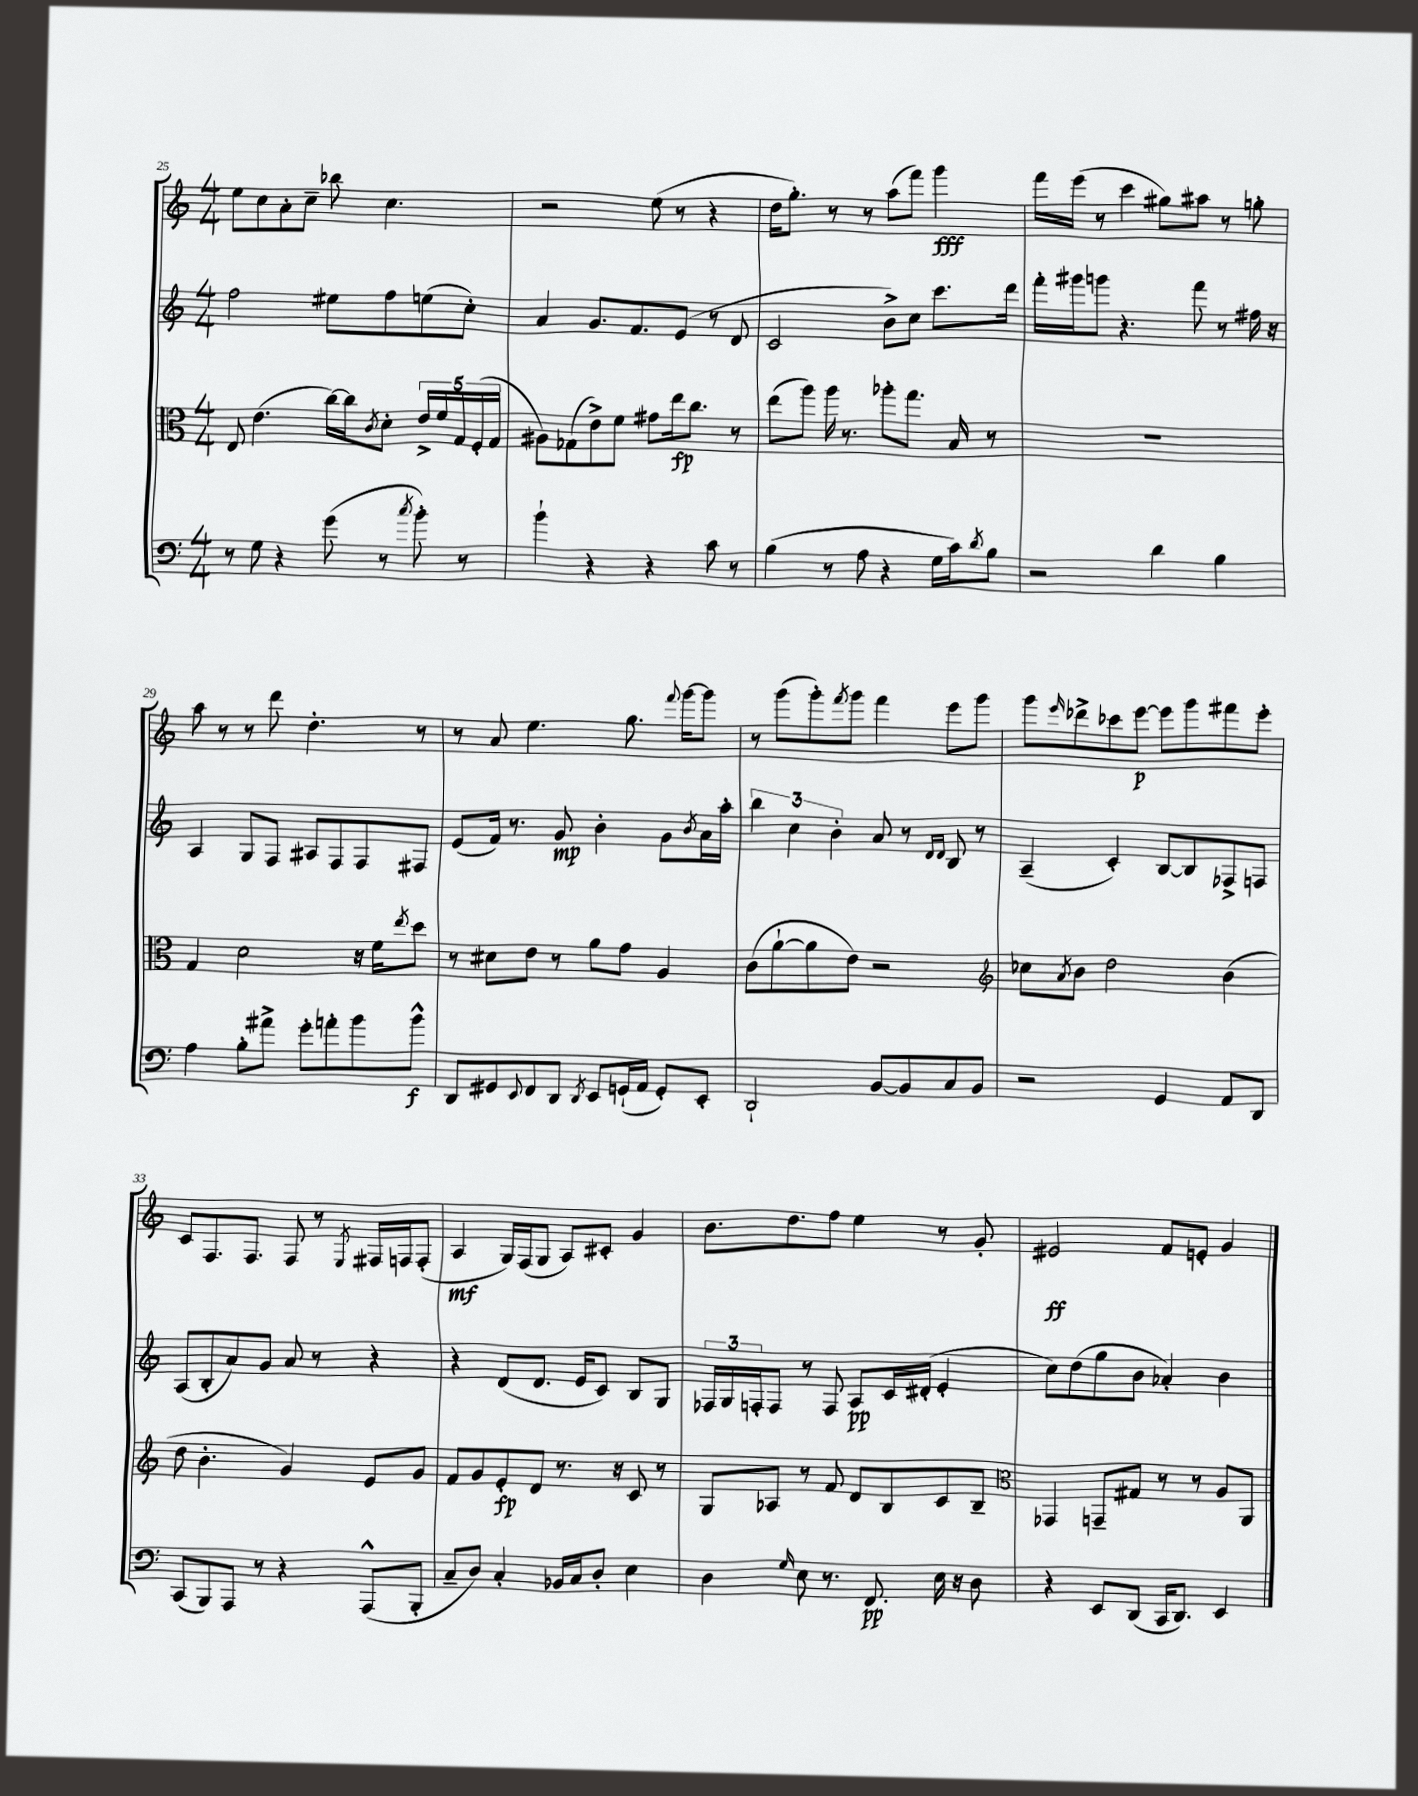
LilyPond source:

<<
\new StaffGroup <<
\new Staff = "s0" {
    \clef treble \key c \major \numericTimeSignature \time 4/4
    e''8 c''8 a'8-. c''8-- bes''8 c''4. |
    r2 e''8( r8 r4 |
    d''16 g''8.-.) r8 r8 a''8( f'''8) g'''4\fff |
    f'''16 e'''16( r8 c'''4 gis''8) ais''8 r8 g''8-. |
    a''8 r8 r8 d'''8 d''4.-. r8 |
    r8 a'8 e''4. g''8. \appoggiatura { f'''8 } g'''16~ g'''8 |
    r8 g'''8( g'''8-.) \acciaccatura { f'''8 } g'''8 f'''4 e'''8 g'''8 |
    g'''8 \grace { e'''16 } des'''8-> ces'''8 e'''8~\p e'''8 g'''8 fis'''8 e'''8-. |
    c'8 f8. f8. f8 r8 \acciaccatura { e8 } fis16 f16 f8-.( |
    a4\mf g16) f16( g8 a8) cis'8-. g'4 |
    b'8. d''8. f''8 e''4 r8 g'8-. |
    eis'2\ff f'8 e'8-. g'4 \bar "|." |
}
\new Staff = "s1" {
    \clef treble \key c \major \numericTimeSignature \time 4/4
    f''2 eis''8 f''8 e''8( c''8-.) |
    a'4 g'8. f'8. e'8( r8 d'8 |
    c'2 b'8->) c''8 c'''8. d'''16 |
    f'''16-. gis'''16 g'''8 r4. f'''8 r8 fis''16 r16 |
    a4 g8 f8 ais8 f8 f8 fis8 |
    e'8( f'16) r8. g'8\mp b'4-. g'8 \acciaccatura { b'8 } a'16 a''16-. |
    \tuplet 3/2 { b''4 c''4 b'4-. } a'8 r8 \grace { d'16 d'16 } b8 r8 |
    a4--( c'4-.) b8~ b8 fes8-> f8 |
    a8( b8-. a'8) g'8 a'8 r8 r4 |
    r4 d'8( d'8. e'16 c'8) b8 g8 |
    \tuplet 3/2 { fes16 g16 f16-. } f8 r8 f8 a8\pp c'16 dis'16-.( e'4-. |
    c''8) d''8( g''8 b'8 aes'4-.) b'4 \bar "|." |
}
\new Staff = "s2" {
    \clef alto \key c \major \numericTimeSignature \time 4/4
    e8 e'4.( c''16~) c''16 \acciaccatura { c'8 } d'8-. \tuplet 5/4 { e'16-> f'16 g16 f16-.( g16 } |
    ais8) ges8( e'8->) f'8 gis'8 e''16\fp c''8. r8 |
    e''8( a''8) a''16 r8. aes''8-. g''8. b16 r8 |
    R1 |
    g4 d'2 r16 f'16 \acciaccatura { e''8 } d''8 |
    r8 dis'8 e'8 r8 a'8 g'8 a4 |
    c'8( a'8~-! a'8 e'8) r2 |
    \clef treble ces''8 \acciaccatura { a'8 } b'8 d''2 b'4( |
    d''8 b'4.-. g'4) e'8 g'8 |
    f'8 g'8 e'8-.\fp d'8 r8. r16 c'8 r8 |
    g8 aes8 r8 f'8 d'8 b8 c'8 b8-- |
    \clef alto ges,4 g,8-- gis8 r8 r8 a8 a,8 \bar "|." |
}
\new Staff = "s3" {
    \clef bass \key c \major \numericTimeSignature \time 4/4
    r8 g8 r4 g'8( r8 \acciaccatura { c''8 } b'8-.) r8 |
    b'4-! r4 r4 c'8 r8 |
    b4( r8 a8 r4 g16 c'16) \acciaccatura { d'8 } b8 |
    r2 d'4 b4 |
    a4 b8-. ais'8-> g'8-. a'8-. b'8 b'8-^\f |
    d,8 gis,8 \appoggiatura { e,8 } f,8 d,8 \acciaccatura { d,8 } e,8 g,16-!( a,16 g,8-.) e,8-. |
    d,2-! b,8~ b,8 c8 b,8 |
    r2 g,4 a,8 d,8 |
    c,8( b,,8) a,,8 r8 r4 a,,8-^( b,,8-. |
    c8-- d8) c4-. bes,16 c16 d8-. e4 |
    d4 \grace { g16 } e8 r8. f,8.\pp e16 r16 d8 |
    r4 e,8 d,8( c,16 d,8.) e,4 \bar "|." |
}
>>
>>
\layout { \context { \Score currentBarNumber = #25 } }
